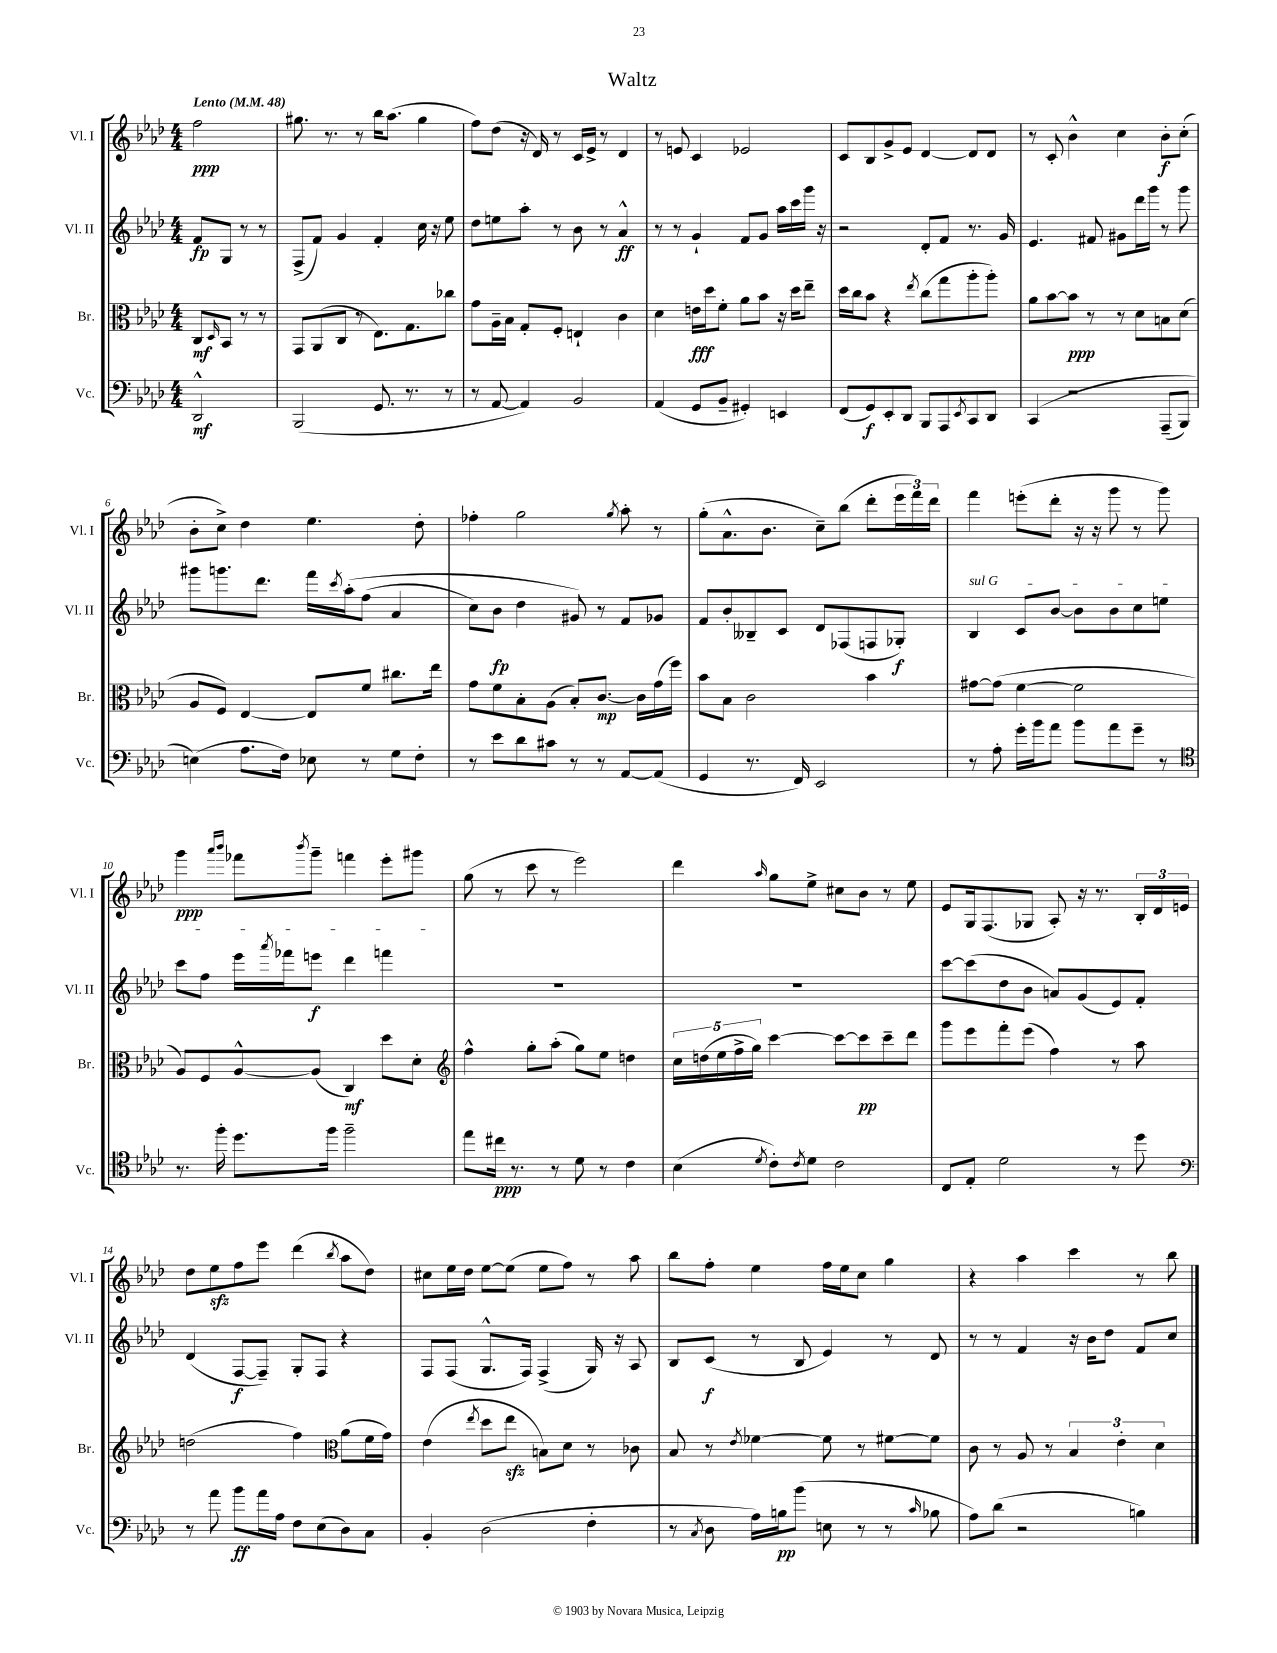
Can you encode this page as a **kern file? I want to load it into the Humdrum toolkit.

**kern	**dynam	**kern	**dynam	**kern	**dynam	**kern	**dynam
*part4	*part4	*part3	*part3	*part2	*part2	*part1	*part1
*staff4	*staff4	*staff3	*staff3	*staff2	*staff2	*staff1	*staff1
*I"Vc.	*	*I"Br.	*	*I"Vl. II	*	*I"Vl. I	*
*I'Vc.	*	*I'Br.	*	*I'Vl. II	*	*I'Vl. I	*
*clefF4	*	*clefC3	*	*clefG2	*	*clefG2	*
*k[b-e-a-d-]	*	*k[b-e-a-d-]	*	*k[b-e-a-d-]	*	*k[b-e-a-d-]	*
*M4/4	*	*M4/4	*	*M4/4	*	*M4/4	*
*MM48	*	*MM48	*	*MM48	*	*MM48	*
=	=	=	=	=	=	=	=
!	!	!	!	!	!	!LO:TX:a:B:t=Lento	!
2DD-^^/	mf	8C/L	mf	8f/L	fp	2ff\	ppp
.	.	16qqD-/	.	.	.	.	.
.	.	8BB-/J	.	8G/J	.	.	.
.	.	8r	.	8r	.	.	.
.	.	8r	.	8r	.	.	.
=1	=1	=1	=1	=1	=1	=1	=1
(2BBB-/	.	8GG/L	.	(8F^/L	.	8.gg#X\	.
.	.	(8AA-/	.	8f/J)	.	.	.
.	.	.	.	.	.	8.r	.
.	.	8C/J	.	4g/	.	.	.
.	.	8r	.	.	.	8r	.
8.GG/	.	8.E-\L)	.	4f'/	.	16bb-\KL	.
.	.	.	.	.	.	(8.aa-\J	.
8.r	.	8.G\	.	.	.	.	.
.	.	.	.	16cc\	.	4gg#\	.
.	.	.	.	16r	.	.	.
8r	.	8cc-X\J	.	8ee-\	.	.	.
=2	=2	=2	=2	=2	=2	=2	=2
8r	.	8g\L	.	8dd-\L	.	8ff\L)	.
[8AA-/	.	16A-~\L	.	8een\	.	(8dd-\J	.
.	.	16B-\JJ	.	.	.	.	.
4AA-/])	.	8G'/L	.	8aa-'\J	.	16r	.
.	.	.	.	.	.	16d-/)	.
.	.	8F'/J	.	8r	.	8r	.
2BB-/	.	4En`/	.	8b-\	.	16c/LL	.
.	.	.	.	.	.	16e-^/JJ	.
.	.	.	.	8r	.	8r	.
.	.	4c\	.	4a-^^/	ff	4d-/	.
=3	=3	=3	=3	=3	=3	=3	=3
(4AA-/	.	4d-\	.	8r	.	8r	.
.	.	.	.	8r	.	8en/	.
8GG/L	.	16en\LL	fff	4g`/	.	4c/	.
.	.	16dd-\J	.	.	.	.	.
8BB-~/J	.	8f'\J	.	.	.	.	.
4GG#X'/)	.	8a-\L	.	8f/L	.	2e-X/	.
.	.	8b-\J	.	8g/J	.	.	.
4EEn/	.	16r	.	16aa-\LL	.	.	.
.	.	16dd-\KL	.	16ccc\	.	.	.
.	.	8ee-~\J	.	16ggg\JJ	.	.	.
.	.	.	.	16r	.	.	.
=4	=4	=4	=4	=4	=4	=4	=4
(8FF/L	.	16dd-\LL	.	2r	.	8c/L	.
.	.	16cc\J	.	.	.	.	.
8GG/)	f	8b-\J	.	.	.	8B-/	.
8EE-'/	.	4r	.	.	.	8g^/	.
8DD-/J	.	.	.	.	.	8e-/J	.
.	.	8qee-/	.	.	.	.	.
8BBB-/L	.	(8cc\L	.	8d-'/L	.	[4d-/	.
8AAA-/	.	8gg\	.	8f/J	.	.	.
8qEE-/	.	.	.	.	.	.	.
8CC/	.	8aa-'\	.	8.r	.	8d-/L]	.
8DD-/J	.	8aa-'\J)	.	.	.	8d-/J	.
.	.	.	.	16g/	.	.	.
=5	=5	=5	=5	=5	=5	=5	=5
(4CC/	.	8a-\L	.	4.e-/	.	8r	.
.	.	[8b-\	.	.	.	8c'/	.
2r	.	8b-\J]	ppp	.	.	4b-^^\	.
.	.	8r	.	8f#X/	.	.	.
.	.	8r	.	8g#X\L	.	4cc\	.
.	.	8d-\L	.	16ddd-\L	.	.	.
.	.	.	.	16ggg\JJ	.	.	.
(8AAA-~/L	.	8Bn\	.	8r	.	8b-'\L	f
8BBB-/J)	.	(8d-\J	.	8ggg\	.	(8cc'\J	.
!!LO:LB:g=z
=6	=6	=6	=6	=6	=6	=6	=6
(4En\)	.	8A-/L	.	8ggg#X\L	.	8b-'\L	.
.	.	8F/J)	.	8.gggn\	.	8cc^\J)	.
8.A-\L	.	[4E-/	.	.	.	4dd-\	.
.	.	.	.	8.ddd-\J	.	.	.
16F\Jk)	.	.	.	.	.	.	.
8E-X\	.	8E-/L]	.	16fff\LL	.	4.ee-\	.
.	.	.	.	8qccc/	.	.	.
.	.	.	.	(16aa-'\J	.	.	.
8r	.	8f/J	.	(8ff\J	.	.	.
8G\L	.	8.cc#X\L	.	4a-/	.	.	.
8F'\J	.	.	.	.	.	8dd-'\	.
.	.	16ee-\Jk	.	.	.	.	.
=7	=7	=7	=7	=7	=7	=7	=7
8r	.	8g\L	.	8cc\L)	.	4ff-X'\	.
8e-\L	.	8f\	.	8b-\J	fp	.	.
8d-\	.	8B-'\	.	4dd-\	.	2gg\	.
8c#X\J	.	(8A-\J	.	.	.	.	.
8r	.	8B-'/L)	.	8g#X/)	.	.	.
8r	.	[8.c/J	mp	8r	.	.	.
.	.	.	.	.	.	8qgg/	.
[8AA-/L	.	.	.	8f/L	.	8aa-'\	.
.	.	16c\LL]	.	.	.	.	.
(8AA-/J]	.	(16g\	.	8g-X/J	.	8r	.
.	.	16ff\JJ)	.	.	.	.	.
=8	=8	=8	=8	=8	=8	=8	=8
4GG/	.	8b-\L	.	8f/L	.	(8gg'\L	.
.	.	8B-\J	.	8b-'/	.	8.a-^^\	.
8.r	.	2c\	.	8B--X~/	.	.	.
.	.	.	.	.	.	8.b-\J	.
.	.	.	.	8c/J	.	.	.
16FF/)	.	.	.	.	.	.	.
2EE-/	.	.	.	8d-/L	.	8cc~\L)	.
.	.	.	.	(8F-X/	.	(8bb-\J	.
.	.	4b-\	.	8Fn/	.	8ddd-'\L	.
.	.	.	.	8G-X'/J)	f	24eee-\L	.
.	.	.	.	.	.	24fff\)	.
.	.	.	.	.	.	24ddd-\JJ	.
=9	=9	=9	=9	=9	=9	=9	=9
!	!	!	!	!LO:TX:a:i:t=sul G	!	!	!
8r	.	[8g#X\L	.	4B-/	.	4fff\	.
8A-'\	.	(8g#\J]	.	.	.	.	.
16g'\LL	.	[4f\	.	8c/L	.	(8eeen'\L	.
16b-\J	.	.	.	.	.	.	.
8a-\J	.	.	.	[8b-/J	.	8ddd-'\J	.
8b-\L	.	2f\]	.	8b-\L]	.	16r	.
.	.	.	.	.	.	16r	.
8a-\	.	.	.	8b-\	.	8ggg\	.
8g~\J	.	.	.	8cc\	.	8r	.
8r	.	.	.	8een\J	.	8ggg\)	.
!!LO:LB:g=z
=10	=10	=10	=10	=10	=10	=10	=10
*clefC4	*	*	*	*	*	*	*
8.r	.	8A-/L)	.	8ccc\L	.	4ggg\	ppp
.	.	8F/	.	8ff\J	.	.	.
16ff'\	.	.	.	.	.	.	.
.	.	.	.	.	.	16qqaaa-/LL	.
.	.	.	.	.	.	16qqbbb-/JJ	.
8.dd-\L	.	[8A-^^/	.	16eee-\LL	.	8fff-X\L	.
.	.	.	.	8qaaa-/	.	.	.
.	.	.	.	16fff-X\J	.	.	.
.	.	.	.	.	.	8qbbb-/	.
.	.	(8A-/J]	.	8eeen\J	f	8ggg~\J	.
16ff\Jk	.	.	.	.	.	.	.
2ff~\	.	4C/)	mf	4ddd-\	.	4fffn\	.
.	.	8dd-\L	.	4fffn\	.	8eee-'\L	.
.	.	8d-'\J	.	.	.	8ggg#X\J	.
=11	=11	=11	=11	=11	=11	=11	=11
*	*	*clefG2	*	*	*	*	*
8ee-\L	.	4ff^^\	.	1r	.	(8gg\	.
16cc#X\Jk	ppp	.	.	.	.	8r	.
8.r	.	.	.	.	.	.	.
.	.	8gg'\L	.	.	.	8ccc\	.
8r	.	(8aa-'\J	.	.	.	8r	.
8d-\	.	8gg\L)	.	.	.	2eee-\)	.
8r	.	8ee-\J	.	.	.	.	.
4c\	.	4ddn\	.	.	.	.	.
=12	=12	=12	=12	=12	=12	=12	=12
(4B-\	.	20cc\LL	.	1r	.	4ddd-\	.
.	.	(20ddn\	.	.	.	.	.
.	.	20ee-\	.	.	.	.	.
.	.	20ff^\	.	.	.	.	.
.	.	20gg\JJ)	.	.	.	.	.
8qd-/	.	.	.	.	.	16qqaa-/	.
8c'\L)	.	[4ccc\	.	.	.	8gg\L	.
8qc/	.	.	.	.	.	.	.
8d-\J	.	.	.	.	.	8ee-^\J	.
2c\	.	8ccc\L_	.	.	.	8cc#X\L	.
.	.	8ccc\]	pp	.	.	8b-\J	.
.	.	8ccc~\	.	.	.	8r	.
.	.	8ddd-\J	.	.	.	8ee-\	.
=13	=13	=13	=13	=13	=13	=13	=13
8C/L	.	8ggg\L	.	[8ccc\L	.	8e-/L	.
8E-'/J	.	8eee-\	.	(8ccc\]	.	16G/k	.
.	.	.	.	.	.	(8.F/	.
2d-\	.	8fff'\	.	8dd-\	.	.	.
.	.	(8eee-\J	.	8b-\J	.	8G-X/J	.
.	.	4ff\)	.	8an/L)	.	8A-'/)	.
.	.	.	.	(8g/	.	16r	.
.	.	.	.	.	.	8.r	.
8r	.	8r	.	8e-/)	.	.	.
8dd-\	.	8aa-\	.	8f'/J	.	24B-'/LL	.
.	.	.	.	.	.	24d-/	.
.	.	.	.	.	.	24en/JJ	.
!!LO:LB:g=z
=14	=14	=14	=14	=14	=14	=14	=14
*clefF4	*	*	*	*	*	*	*
8r	.	(2ddn\	.	(4d-/	.	8dd-\L	.
8a-\	.	.	.	.	.	8ee-zz\	.
8b-\L	ff	.	.	[8F/L	f	8ff\	.
16a-\L	.	.	.	8F~/J])	.	8eee-\J	.
16A-\JJ	.	.	.	.	.	.	.
8F\L	.	4ff\)	.	8G'/L	.	(4ddd-\	.
(8E-\	.	.	.	8F/J	.	.	.
*	*	*clefC3	*	*	*	*	*
.	.	.	.	.	.	8qbb-/	.
8D-\)	.	(8a-\L	.	4r	.	8aa-\L	.
8C\J	.	16f\L	.	.	.	8dd-\J)	.
.	.	16g\JJ)	.	.	.	.	.
=15	=15	=15	=15	=15	=15	=15	=15
4BB-'/	.	(4e-\	.	8F/L	.	8cc#X\L	.
.	.	.	.	(8F/J	.	16ee-\L	.
.	.	.	.	.	.	16dd-\JJ	.
.	.	8qee-/	.	.	.	.	.
(2D-\	.	8dd-\L	.	8.G^^/L	.	[8ee-\L	.
.	.	8ee-zz\J	.	.	.	(8ee-\J]	.
.	.	.	.	16F/Jk)	.	.	.
.	.	8Bn\L)	.	(4F^/	.	8ee-\L	.
.	.	8d-\J	.	.	.	8ff\J)	.
4F'\	.	8r	.	16G/)	.	8r	.
.	.	.	.	16r	.	.	.
.	.	8c-X\	.	8A-/	.	8aa-\	.
=16	=16	=16	=16	=16	=16	=16	=16
8r	.	8B-/	.	8B-/L	.	8bb-\L	.
8qC/	.	.	.	.	.	.	.
8D-\	.	8r	.	(8c/J	f	8ff'\J	.
.	.	8qe-/	.	.	.	.	.
16A-\LL)	.	[4f-X\	.	8r	.	4ee-\	.
16Bn\J	pp	.	.	.	.	.	.
(8b-\J	.	.	.	8B-/	.	.	.
8En\	.	8f-\]	.	4e-/)	.	16ff\LL	.
.	.	.	.	.	.	16ee-\J	.
8r	.	8r	.	.	.	8cc\J	.
8r	.	[8f#X\L	.	8r	.	4gg\	.
16qqc/	.	.	.	.	.	.	.
8B-X\	.	8f#\J]	.	8d-/	.	.	.
=17	=17	=17	=17	=17	=17	=17	=17
8A-\L)	.	8c\	.	8r	.	4r	.
(8d-\J	.	8r	.	8r	.	.	.
2r	.	8A-/	.	4f/	.	4aa-\	.
.	.	8r	.	.	.	.	.
.	.	6B-/	.	16r	.	4ccc\	.
.	.	.	.	16b-\KL	.	.	.
.	.	.	.	8dd-\J	.	.	.
.	.	6e-'\	.	.	.	.	.
4Bn\)	.	.	.	8f/L	.	8r	.
.	.	6d-\	.	.	.	.	.
.	.	.	.	8cc/J	.	8bb-\	.
==	==	==	==	==	==	==	==
*-	*-	*-	*-	*-	*-	*-	*-
